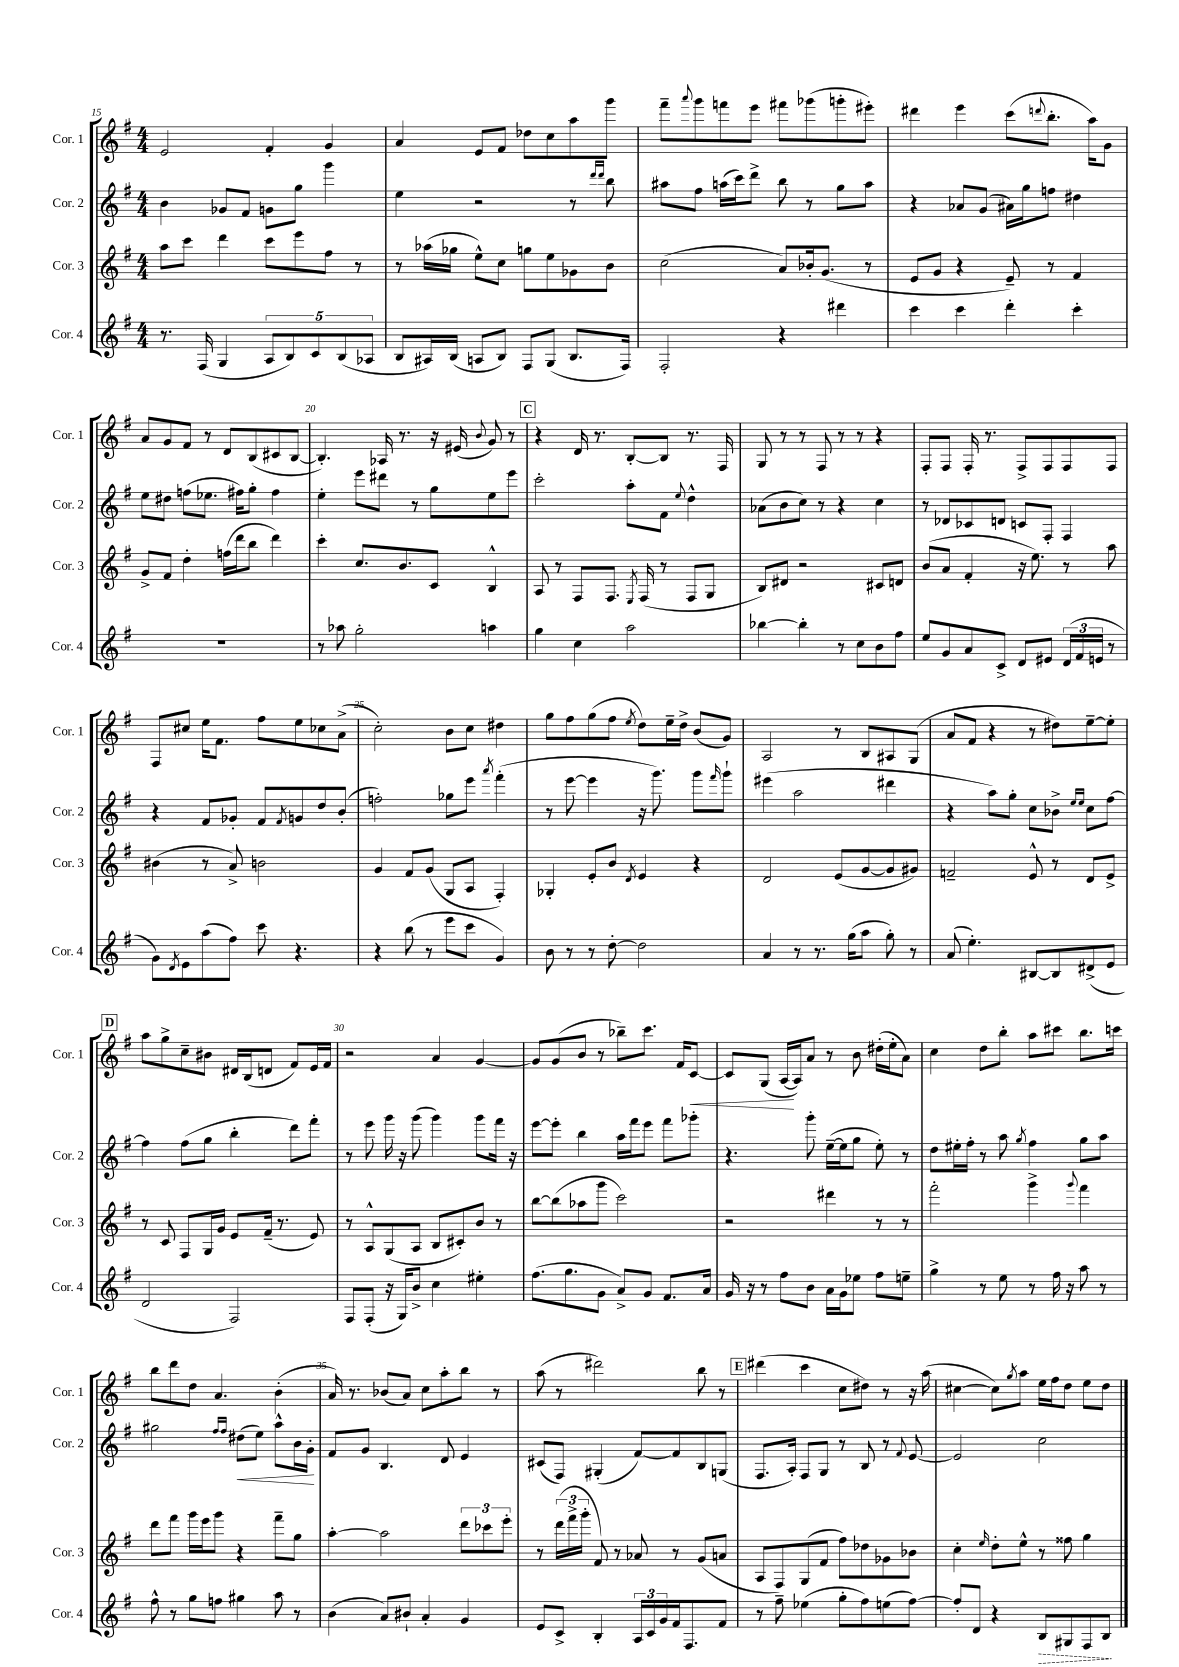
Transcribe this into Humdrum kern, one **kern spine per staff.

**kern	**dynam	**kern	**kern	**dynam	**kern	**dynam
*part4	*part4	*part3	*part2	*part2	*part1	*part1
*staff4	*staff4	*staff3	*staff2	*staff2	*staff1	*staff1
*I"Cor. 4	*	*I"Cor. 3	*I"Cor. 2	*	*I"Cor. 1	*
*I'Cor. 4	*	*I'Cor. 3	*I'Cor. 2	*	*I'Cor. 1	*
*clefG2	*	*clefG2	*clefG2	*	*clefG2	*
*k[f#]	*	*k[f#]	*k[f#]	*	*k[f#]	*
*M4/4	*	*M4/4	*M4/4	*	*M4/4	*
=15	=15	=15	=15	=15	=15	=15
8.r	.	8aa\L	4b\	.	2e/	.
.	.	8ccc\J	.	.	.	.
(16F#/	.	.	.	.	.	.
4G/	.	4ddd\	8g-X/L	.	.	.
.	.	.	8f#/J	.	.	.
10A/L	.	8ccc\L	8gn\L	.	4f#'/	.
10B/)	.	.	.	.	.	.
.	.	8eee\	8gg\J	.	.	.
10c/	.	.	.	.	.	.
.	.	8ff#\J	4ggg\	.	4g/	.
(10B/	.	.	.	.	.	.
.	.	8r	.	.	.	.
10A-X/J	.	.	.	.	.	.
=16	=16	=16	=16	=16	=16	=16
8B/L	.	8r	4ee\	.	4a/	.
16A#X/L)	.	(16aa-X\LL	.	.	.	.
(16B/JJ	.	16gg-X\JJ	.	.	.	.
8An/L	.	8ee^^\L)	2r	.	8e/L	.
8B/J)	.	8cc\J	.	.	8f#/J	.
8F#/L	.	8ggn\L	.	.	8dd-X\L	.
(8G/J	.	8ee\	.	.	8cc\	.
8.B/L	.	8g-X\	8r	.	8aa\	.
.	.	.	16qqddd/LL	.	.	.
.	.	.	16qqddd/JJ	.	.	.
.	.	8b\J	8bb\	.	8ggg\J	.
16F#/Jk)	.	.	.	.	.	.
=17	=17	=17	=17	=17	=17	=17
2F#'/	.	(2cc\	8aa#X\L	.	8fff#~\L	.
.	.	.	.	.	8qqaaa/	.
.	.	.	8ff#\J	.	8ggg\	.
.	.	.	(16aan\LL	.	8fffn\	.
.	.	.	16ccc\J)	.	.	.
.	.	.	8ddd^\J	.	8eee\J	.
4r	.	8a/L)	8bb\	.	8fff#X\L	.
.	.	16b-X'/k	8r	.	(8ggg-X\	.
.	.	(8.g/J	.	.	.	.
4ddd#X\	.	.	8gg\L	.	8gggn'\	.
.	.	8r	8aa\J	.	8eee#X'\J)	.
=18	=18	=18	=18	=18	=18	=18
4ccc\	.	8e/L	4r	.	4ddd#X\	.
.	.	8g/J	.	.	.	.
4ccc\	.	4r	8a-X/L	.	4eee\	.
.	.	.	(8g/J	.	.	.
4ddd'\	.	8e~/)	16a#X\LL)	.	(8ccc\L	.
.	.	.	16gg\J	.	.	.
.	.	.	.	.	8qqdddn/	.
.	.	8r	8ffn\J	.	8.bb'\J	.
4ccc'\	.	4f#/	4dd#X\	.	.	.
.	.	.	.	.	16aa\KL)	.
.	.	.	.	.	8g\J	.
!!LO:LB:g=z
=19	=19	=19	=19	=19	=19	=19
1r	.	8g^/L	8ee\L	.	8a/L	.
.	.	8f#/J	8dd#X\J	.	8g/	.
.	.	4dd'\	(8ffn\L	.	8f#/J	.
.	.	.	8.ee-X\J	.	8r	.
.	.	(16ffn\LL	.	.	8d/L	.
.	.	16ddd\J	16ff#X\KL)	.	.	.
.	.	8bb\J	8gg'\J	.	(8B/	.
.	.	4ddd\)	4ff#\	.	8c#X/	.
.	.	.	.	.	[8B/J	.
=20	=20	=20	=20	=20	=20	=20
8r	.	4ccc'\	4ee'\	.	4.B'/])	.
8aa-X\	.	.	.	.	.	.
2gg'\	.	8.cc/L	8eee\L	.	.	.
.	.	.	8ddd#X\J	.	16A-X/	.
.	.	8.b/	.	.	8.r	.
.	.	.	8r	.	.	.
.	.	8c/J	8gg\L	.	16r	.
.	.	.	.	.	(16e#X/	.
.	.	.	.	.	8qqb/	.
4aan\	.	4B^^/	8ee\	.	8g/)	.
.	.	.	8eee\J	.	8r	.
!!LO:REH:place=s1:t=C
=21	=21	=21	=21	=21	=21	=21
4gg\	.	8A/	2ccc'\	.	4r	.
.	.	8r	.	.	.	.
4cc\	.	8F#/L	.	.	16d/	.
.	.	.	.	.	8.r	.
.	.	8.F#/J	.	.	.	.
2aa\	.	.	8aa'\L	.	[8B'/L	.
.	.	8qE/	.	.	.	.
.	.	(16F#/	.	.	.	.
.	.	8r	8f#\J	.	8B/J]	.
.	.	.	8qqee/	.	.	.
.	.	8F#/L	4dd^^\	.	8.r	.
.	.	8G/J	.	.	.	.
.	.	.	.	.	16F#/	.
=22	=22	=22	=22	=22	=22	=22
[4bb-X\	.	8B/L)	(8a-X\L	.	8G/	.
.	.	8d#X/J	8b\	.	8r	.
4bb-'\]	.	2r	8cc\J)	.	8r	.
.	.	.	8r	.	8F#/	.
8r	.	.	4r	.	8r	.
8cc\L	.	.	.	.	8r	.
8b\	.	8c#X/L	4cc\	.	4r	.
8ff#\J	.	8dn/J	.	.	.	.
=23	=23	=23	=23	=23	=23	=23
8ee/L	.	(8b/L	8r	.	8F#'/L	.
8g/	.	8a/J	8d-X/L	.	8F#/J	.
8a/	.	4f#'/	8c-X/	.	16F#'/	.
.	.	.	.	.	8.r	.
8c^/J	.	.	8dn/J	.	.	.
8d/L	.	16r	8cn/L	.	8F#^/L	.
.	.	8.ee\)	.	.	.	.
8e#X/J	.	.	8F#'/J	.	8F#/	.
(24d/LL	.	8r	4F#/	.	8F#/	.
24f#/	.	.	.	.	.	.
24en/JJ	.	.	.	.	.	.
8r	.	8aa\	.	.	8F#/J	.
!!LO:LB:g=z
=24	=24	=24	=24	=24	=24	=24
8g\L)	.	(4b#X\	4r	.	8F#/L	.
8qd/	.	.	.	.	.	.
8e\	.	.	.	.	8cc#X/J	.
(8aa\	.	8r	8f#/L	.	16ee\KL	.
.	.	.	.	.	8.f#\J	.
8ff#\J)	.	8a^/)	8g-X'/J	.	.	.
8ccc\	.	2bn\	8f#/L	.	8ff#\L	.
.	.	.	8qf#/	.	.	.
4.r	.	.	8gn/	.	8ee\	.
.	.	.	8dd/	.	8cc-X\	.
.	.	.	(8b'/J	.	(8a^\J	.
=25	=25	=25	=25	=25	=25	=25
4r	.	4g/	2ffn'\)	.	2cc'\)	.
(8bb\	.	8f#/L	.	.	.	.
8r	.	(8g/J	.	.	.	.
8eee\L	.	8G/L	8gg-X\L	.	8b\L	.
8ccc\J	.	8A/J	8eee\J	.	8cc\J	.
.	.	.	8qaaa/	.	.	.
4g/)	.	4F#'/)	(4fff#'\	.	4dd#X\	.
=26	=26	=26	=26	=26	=26	=26
8b\	.	4G-X'/	8r	.	8gg\L	.
8r	.	.	[8eee\	.	8ff#\	.
8r	.	8e'/L	4eee\]	.	(8gg\	.
[8dd'\	.	8b/J	.	.	8ff#\J	.
.	.	8qd/	.	.	8qee/	.
2dd\]	.	4e/	16r	.	8dd\L)	.
.	.	.	8.ggg\)	.	.	.
.	.	.	.	.	16ee~\L	.
.	.	.	.	.	16dd^\JJ	.
.	.	4r	8ggg\L	.	(8b/L	.
.	.	.	16qqfff#/	.	.	.
.	.	.	8ggg`\J	.	8g/J)	.
=27	=27	=27	=27	=27	=27	=27
4a/	.	2d/	(4eee#X\	.	2A/	.
8r	.	.	2aa\	.	.	.
8.r	.	.	.	.	.	.
.	.	(8e/L	.	.	8r	.
(16gg\KL	.	.	.	.	.	.
8aa\J	.	[8g/	.	.	8B/L	.
8gg'\)	.	8g/]	4ddd#X\	.	8A#X/	.
8r	.	8g#X/J)	.	.	(8G/J	.
=28	=28	=28	=28	=28	=28	=28
(8a/	.	2fn~/	4r	.	8a/L	.
4.ee'\)	.	.	.	.	8f#/J	.
.	.	.	8aa\L)	.	4r	.
.	.	.	8gg'\J	.	.	.
[8B#X/L	.	8e^^/	8cc\L	.	8r	.
8B#/]	.	8r	8b-X^\J	.	8dd#X\L)	.
.	.	.	16qqee/LL	.	.	.
.	.	.	16qqee/JJ	.	.	.
(8d#X^/	.	8d/L	8cc\L	.	[8ee~\	.
8e/J	.	8e^/J	[8ff#\J	.	8ee'\J]	.
!!LO:LB:g=z
!!LO:REH:place=s1:t=D
=29	=29	=29	=29	=29	=29	=29
2d/	.	8r	4ff#\]	.	8aa\L	.
.	.	8c/	.	.	8gg^\	.
.	.	8F#/L	(8ff#\L	.	8cc~\	.
.	.	16G/L	8gg\J	.	8b#X\J	.
.	.	16g/JJ	.	.	.	.
2F#/)	.	8e/L	4bb'\	.	16d#X/LL	.
.	.	.	.	.	(16B/J	.
.	.	(16f#~/Jk	.	.	8dn/J	.
.	.	8.r	.	.	.	.
.	.	.	8ddd\L)	.	8f#/L)	.
.	.	8e/)	8fff#'\J	.	16e/L	.
.	.	.	.	.	16f#/JJ	.
=30	=30	=30	=30	=30	=30	=30
8F#/L	.	8r	8r	.	2r	.
(8F#'/J	.	8A^^/L	8eee\	.	.	.
16r	.	(8G/	16ggg\	.	.	.
16G/KL)	.	.	16r	.	.	.
8b^/J	.	8A/J	(8ggg\	.	.	.
4cc\	.	8B/L	4ggg\)	.	4a/	.
.	.	8c#X'/)	.	.	.	.
4ee#X'\	.	8b/J	8ggg\L	.	[4g/	.
.	.	8r	16fff#\Jk	.	.	.
.	.	.	16r	.	.	.
=31	=31	=31	=31	=31	=31	=31
(8.ff#\L	.	[8bb\L	[8eee\L	.	8g/L]	.
.	.	(8bb\]	8eee'\J]	.	(8g/	.
8.gg\	.	.	.	.	.	.
.	.	8aa-X\	4bb\	.	8b/J	.
8g\J	.	8ggg\J	.	.	8r	.
8a^/L)	.	2ccc\)	16aa\LL	.	8bb-X~\L)	.
.	.	.	16fff#\J	.	.	.
8g/J	.	.	8eee\J	.	8.ccc\J	.
8.f#/L	.	.	8fff#\L	.	.	.
.	.	.	.	.	16f#/KL	.
!	!	!	!	!	!	!LO:HP:b
.	.	.	8ggg-X'\J	.	[8c/J	<
16a/Jk	.	.	.	.	.	.
=32	=32	=32	=32	=32	=32	=32
16g/	.	2r	4.r	.	8c/L]	.
16r	.	.	.	.	.	.
8r	.	.	.	.	(8G/J	.
8ff#\L	.	.	.	.	[16A/LL	.
.	.	.	.	.	16A/J])	[
8b\J	.	.	8ggg'\	.	8a/J	.
16a\LL	.	4ddd#X\	([16ee~\LL	.	8r	.
16g\J	.	.	16ee\J]	.	.	.
8ee-X\J	.	.	8gg\J	.	8b\	.
8ff#\L	.	8r	8ee'\)	.	(16dd#X'\LL	.
.	.	.	.	.	16ee'\J	.
8een~\J	.	8r	8r	.	8a\J)	.
=33	=33	=33	=33	=33	=33	=33
4gg^\	.	2fff#'\	8dd\L	.	4cc\	.
.	.	.	16ee#X'\L	.	.	.
.	.	.	16ff#'\JJ	.	.	.
8r	.	.	8r	.	8dd\L	.
8ee\	.	.	8aa\	.	8bb'\J	.
.	.	.	8qgg/	.	.	.
8r	.	4ggg^\	4ff#\	.	8aa\L	.
16ff#\	.	.	.	.	8ccc#X\J	.
16r	.	.	.	.	.	.
.	.	8qqggg/	.	.	.	.
8aa\	.	4fff#\	8gg\L	.	8.bb\L	.
8r	.	.	8aa\J	.	.	.
.	.	.	.	.	16cccn\Jk	.
!!LO:LB:g=z
=34	=34	=34	=34	=34	=34	=34
8ff#^^\	.	8ddd\L	2gg#X\	.	8bb\L	.
8r	.	8fff#\J	.	.	8ddd\	.
8gg\L	.	16ggg\LL	.	.	8dd\J	.
.	.	16eee\J	.	.	.	.
8ffn\J	.	8ggg\J	.	.	4.a/	.
.	.	.	16qqff#/LL	.	.	.
.	.	.	16qqff#/JJ	.	.	.
!	!	!	!	!LO:HP:b	!	!
4gg#X\	.	4r	(8dd#X\L	<	.	.
.	.	.	8ee\J)	.	.	.
8aa\	.	8fff#~\L	8aa^^\L	.	(4b'\	.
8r	.	8gg\J	16b\L	.	.	.
.	.	.	16g'\JJ	.	.	.
.	.	.	.	[	.	.
=35	=35	=35	=35	=35	=35	=35
(4b\	.	[4aa'\	8f#/L	.	16a/)	.
.	.	.	.	.	8.r	.
.	.	.	8g/J	.	.	.
8a/L)	.	2aa\]	4.B/	.	(8b-X/L	.
8b#X`/J	.	.	.	.	8a/J)	.
4a'/	.	.	.	.	8cc\L	.
.	.	.	8d/	.	8aa'\	.
4g/	.	12ddd\L	4e/	.	8bb\J	.
.	.	12ccc-X\	.	.	.	.
.	.	.	.	.	8r	.
.	.	12eee'\J	.	.	.	.
=36	=36	=36	=36	=36	=36	=36
8e/L	.	8r	(8c#X/L	.	(8aa\	.
8c^/J	.	(24ddd\LL	8F#/J)	.	8r	.
.	.	24fff#^\	.	.	.	.
.	.	24ggg'\JJ	.	.	.	.
4B'/	.	8f#/)	(4G#X'/	.	2ddd#X\)	.
.	.	8r	.	.	.	.
24A/LL	.	8a-X/	[8f#/L)	.	.	.
24c/	.	.	.	.	.	.
24g/	.	.	.	.	.	.
16f#/J	.	8r	8f#/]	.	.	.
8.F#/	.	.	.	.	.	.
.	.	(8g/L	8B/	.	8bb\	.
8f#/J	.	8an/J	(8Gn/J	.	8r	.
!!LO:REH:place=s1:t=E
=37	=37	=37	=37	=37	=37	=37
8r	.	8A/L	8.F#/L	.	(4ddd#X\	.
8ff#~\	.	8F#/)	.	.	.	.
.	.	.	16A'/Jk)	.	.	.
(4ee-X\	.	(8G/	8F#/L	.	4ccc\	.
.	.	8f#/J	8G/J	.	.	.
8gg'\L	.	8ff#\L)	8r	.	8cc\L	.
8ff#\)	.	8dd-X\	8B/	.	8dd#X\J)	.
(8een\	.	8g-X\	8r	.	8r	.
.	.	.	8qqf#/	.	.	.
[8ff#\J)	.	8b-X\J	[8e/	.	16r	.
.	.	.	.	.	(16aa\	.
=38	=38	=38	=38	=38	=38	=38
8ff#'/L]	.	4cc'\	2e/]	.	[4cc#X\	.
8d/J	.	.	.	.	.	.
.	.	16qqee/	.	.	.	.
4r	.	8dd'\L	.	.	8cc#\L])	.
.	.	.	.	.	8qgg/	.
.	.	8ee^^\J	.	.	8aa\J	.
!	!LO:HP:b	!	!	!	!	!
8B/L	>	8r	2cc\	.	16ee\LL	.
.	.	.	.	.	16ff#\J	.
8G#X/	.	8ff##X\	.	.	8dd\J	.
8F#/	.	4gg\	.	.	8ee\L	.
8B/J	.	.	.	.	8dd\J	.
.	]	.	.	.	.	.
==	==	==	==	==	==	==
*-	*-	*-	*-	*-	*-	*-
